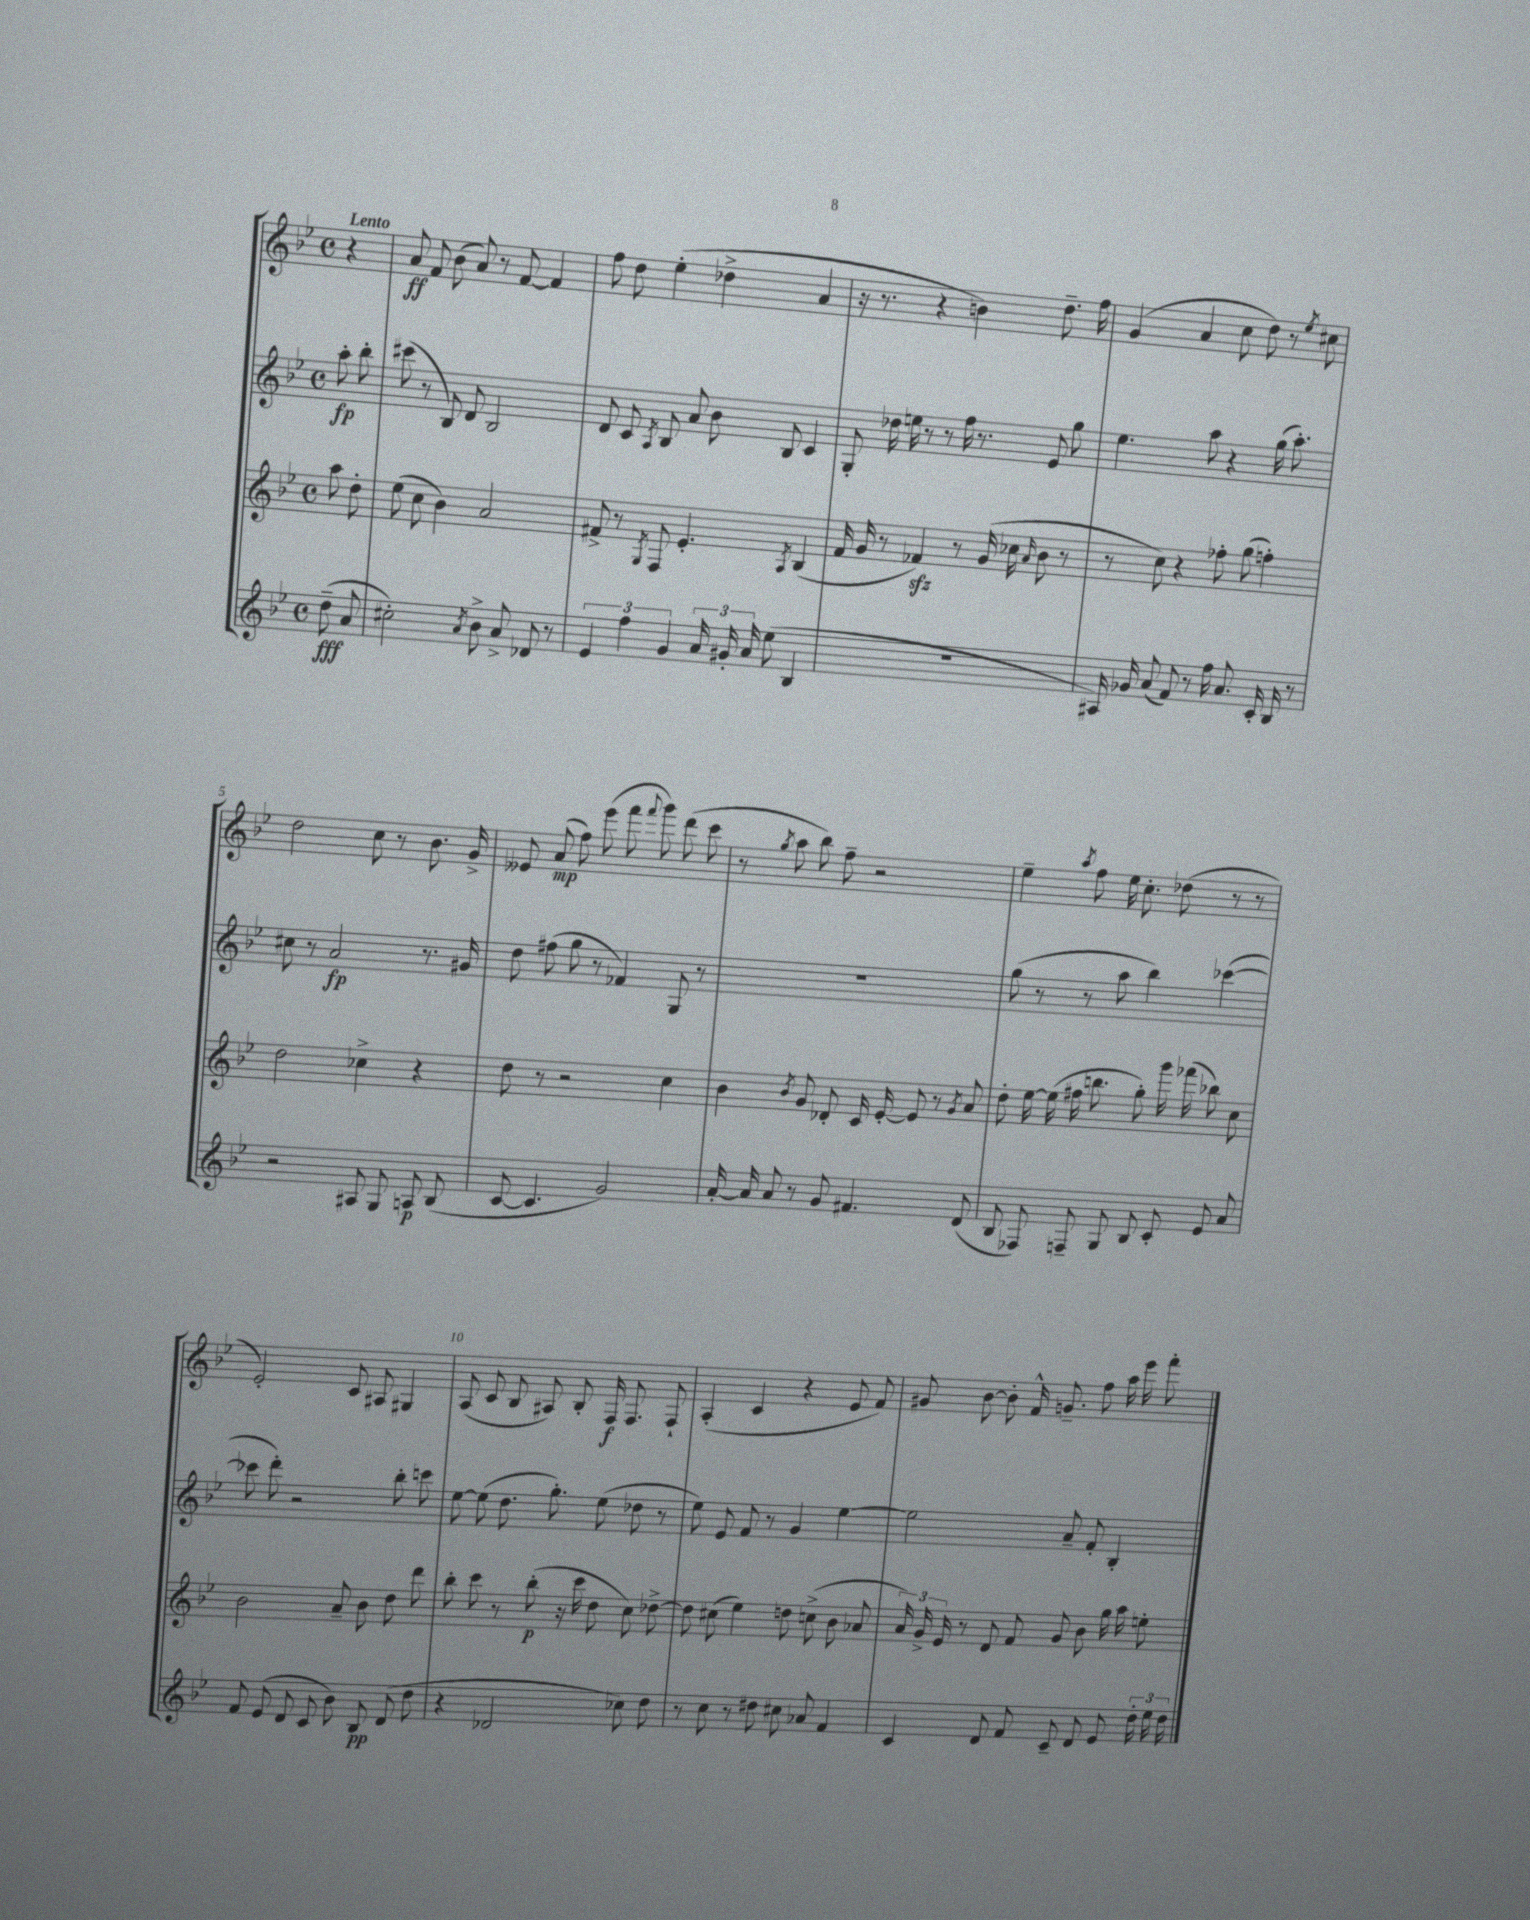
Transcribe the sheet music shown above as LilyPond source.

<<
\new StaffGroup <<
\new Staff = "s0" {
    \clef treble \key bes \major \defaultTimeSignature \time 4/4 \partial 4 \tempo "Lento"
    \autoBeamOff r4 |
    a'8\ff f'8 bes'8( a'8) r8 f'8~ f'4 |
    f''8 d''8 ees''4-.( des''4-> a'4 |
    r16 r8. r4 b'4) d''8.-- f''16 |
    g'4( a'4 c''8 d''8) r8 \acciaccatura { ees''8 } cis''8 |
    d''2 c''8 r8 bes'8. g'16-> |
    eeses'8 a'8\mp( f''8) ees'''8( f'''8 \appoggiatura { f'''8 } g'''8) d'''8( c'''8 |
    r8 \acciaccatura { g''8 } a''8 bes''8) f''8-- r2 |
    ees''4-- \acciaccatura { a''8 } f''8 ees''16 c''8.-. des''8( r8 r8 |
    ees'2-.) c'8 ais8 gis4 |
    a8( c'8 bes8 ais8) bes8-. f16\f f8. f8-! |
    a4-.( c'4 r4 ees'8 f'8) |
    gis'8 bes'8~ bes'8-. f'16-^ g'8.-- f''8 a''16 ees'''16 f'''8-. \bar "|." |
}
\new Staff = "s1" {
    \clef treble \key bes \major \defaultTimeSignature \time 4/4 \partial 4
    \autoBeamOff a''8-.\fp bes''8-. |
    cis'''8( r8 bes8) d'8 bes2 |
    d'8 c'8 \acciaccatura { a8 } bes8 a'8 bes'8 bes8 c'4 |
    g8-. des''16 e''16 r8 r8 f''16 r8. ees'8 g''8 |
    ees''4. a''8 r4 g''16( a''8.-.) |
    cis''8 r8 a'2\fp r8. gis'16 |
    d''8 fis''8( g''8 r8 fes'4) g8 r8 |
    R1 |
    g''8( r8 r8 a''8 bes''4) ces'''4~( |
    ces'''8 d'''8-.) r2 bes''8-. c'''8 |
    ees''8~ ees''8( d''8. g''8.-.) ees''8( des''8 r8 |
    ees''8) ees'8 f'8 r8 g'4 ees''4~ |
    ees''2 a'8-- f'8-. bes4-. \bar "|." |
}
\new Staff = "s2" {
    \clef treble \key bes \major \defaultTimeSignature \time 4/4 \partial 4
    \autoBeamOff a''8 d''8-. |
    ees''8( c''8 bes'4) a'2 |
    fis'8-> r8 \acciaccatura { g8 } f8 ees'4.-. \acciaccatura { a8 } bes4( |
    f'16 g'16 r8 fes'4\sfz) r8 g'16( ces''16 \grace { a'16 } bes'8 r8 |
    r8 c''8) r4 fes''8-. g''8( f''4-.) |
    d''2 ces''4-> r4 |
    d''8 r8 r2 c''4 |
    bes'4 \acciaccatura { bes'8 } g'8 des'8-. c'16 ees'16~-. ees'8 r8 \acciaccatura { g'8 } a'8 |
    d''8-. ees''16~ ees''16( fis''16 b''8. g''8-.) g'''16 fes'''16( bes''8) c''8 |
    bes'2 a'8-- bes'8 d''8 d'''8 |
    bes''8-. c'''8 r8 bes''8-.\p( r16 c'''16 d''8 c''8) des''8~-> |
    des''8 cis''8( ees''4) d''8 c''8->( bes'8 aes'8 |
    \tuplet 3/2 { a'16) g'16-> ees'16 } r8 d'8 f'8 g'8 bes'8 g''16 a''16 e''8-. \bar "|." |
}
\new Staff = "s3" {
    \clef treble \key bes \major \defaultTimeSignature \time 4/4 \partial 4
    \autoBeamOff d''8--\fff( a'8 |
    cis''2-.) \acciaccatura { a'8 } bes'8-> a'8-> des'8 r8 |
    \tuplet 3/2 { ees'4 f''4 g'4 } \tuplet 3/2 { a'16 gis'16-. a'16 } ees''8( bes4 |
    R1 |
    ais16) ges'16 a'8( f'8) r8 f''16 a'8. c'16-. bes16 r8 |
    r2 ais8 g8 a8\p bes8( |
    c'8~ c'4. g'2) |
    a'16~-. a'16 a'8 r8 g'8 fis'4. d'8( |
    bes8 fes8) f8-- g8 bes8 c'8-. ees'8 a'8 |
    f'8 ees'8( d'8 c'8 bes'8) bes8\pp d'8( d''8 |
    r4 des'2 ces''8) d''8 |
    r8 c''8 r8 dis''8 cis''8 aes'8 f'4 |
    c'4 d'8 f'8 c'8-- d'8 ees'8 \tuplet 3/2 { d''16-. ees''16 d''16 } \bar "|." |
}
>>
>>
\layout { \context { \Score \override BarNumber.break-visibility = ##(#f #t #t) barNumberVisibility = #(every-nth-bar-number-visible 5) } }
